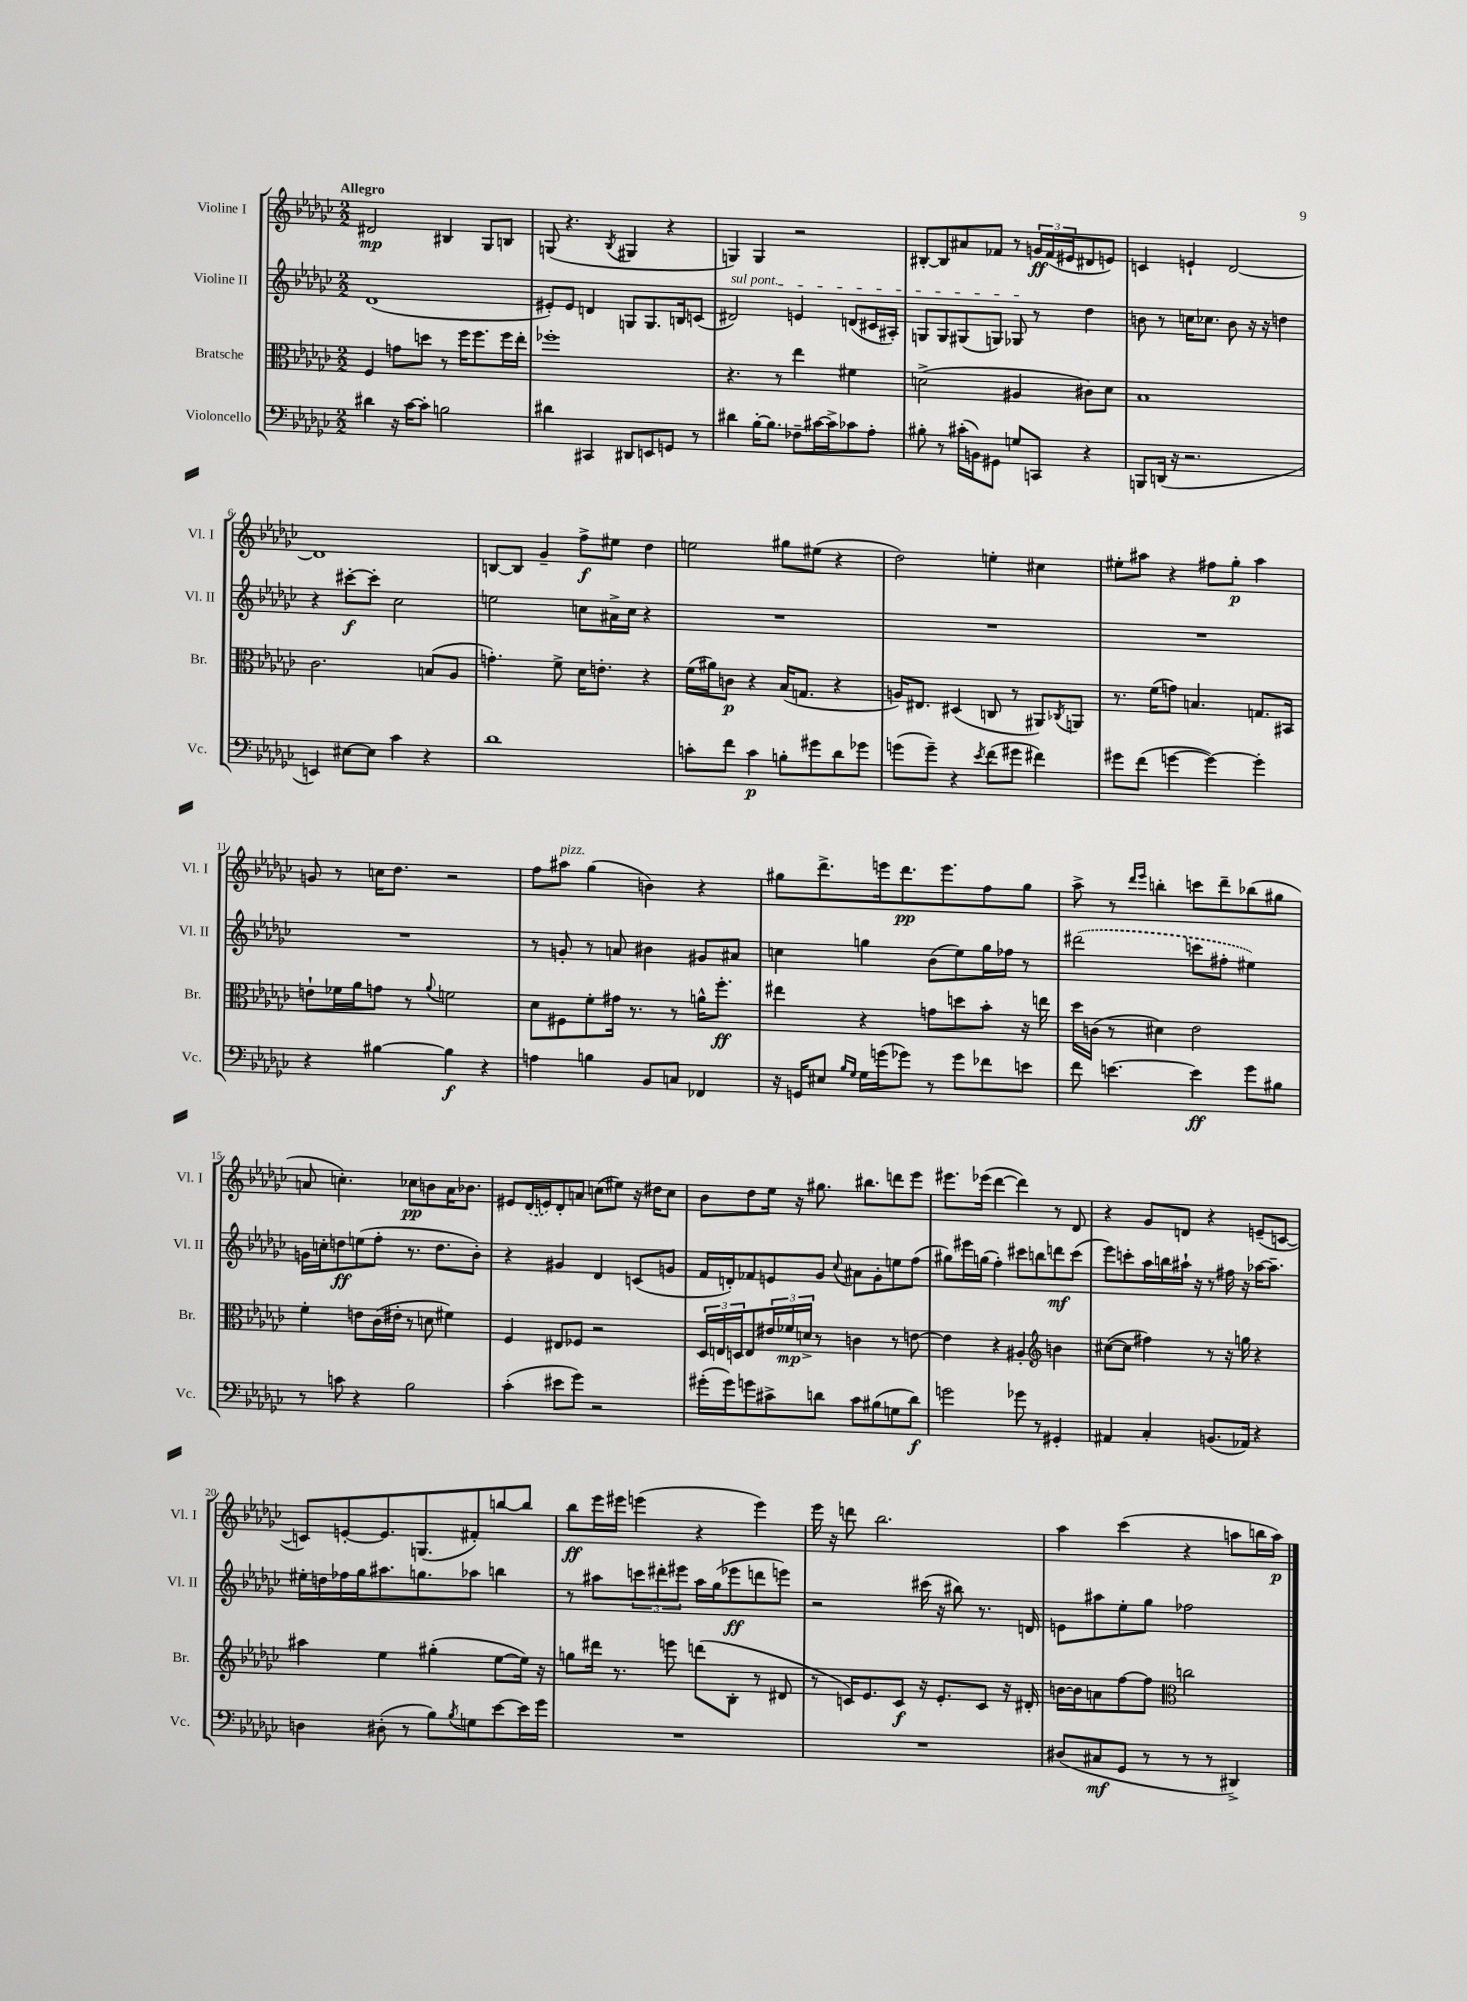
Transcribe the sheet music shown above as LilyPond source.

<<
\new StaffGroup <<
\new Staff = "s0" \with { instrumentName = "Violine I" shortInstrumentName = "Vl. I" } {
    \clef treble \key ges \major \numericTimeSignature \time 2/2 \tempo "Allegro"
    dis'2\mp bis4 ges8 b8 |
    g8( r4. \acciaccatura { bes8 } gis4 r4 |
    g4) g4 r2 |
    bis8~-. bis8 ais'8 fes'8 r8 \tuplet 3/2 { g'16\ff fes'16( eis'16 } dis'8 e'8) |
    c'4 e'4-! des'2~ |
    des'1 |
    b8~ b8 ges'4-- f''8->\f eis''8 des''4 |
    e''2 gis''8 eis''8( r4 |
    des''2) e''4-. cis''4 |
    eis''8-. ais''8 r4 fis''8 ges''8-.\p ais''4 |
    g'8 r8 c''16 des''8. r2 |
    f''8 ais''8^\markup { \italic "pizz." } ges''4( b'4) r4 |
    gis''8 des'''8.-> e'''16 des'''8.\pp e'''8. f''8 gis''8 |
    aes''8-> r8 \grace { des'''16 ees'''16 } b''4-. c'''8 des'''8-- bes''8( gis''8 |
    a'8 c''4.-.) ces''8\pp b'8 a'16 bes'8. |
    eis'8 \once \slurDashed des'16( e'16) des'8-. a'8 c''8( eis''8) r16 dis''16 c''8 |
    bes'8 des''8 ees''16 r16 gis''8. bis''8. d'''8 ees'''8 |
    eis'''8. ees'''16( des'''4~ des'''4) r8 des'8 |
    r4 ges'8 d'8 r4 e'8--( c'8~ |
    c'8) e'8~-. e'8. g8.( fis'8-.) b''8~ b''8 |
    bes''8\ff ees'''16 eis'''16 e'''4( r4 e'''4) |
    ees'''16 r16 d'''8 bes''2. |
    aes''4 ces'''4( r4 a''8 b''16 a''16\p) \bar "|." |
}
\new Staff = "s1" \with { instrumentName = "Violine II" shortInstrumentName = "Vl. II" } {
    \clef treble \key ges \major \numericTimeSignature \time 2/2
    des'1( |
    eis'8-.) eis'8 d'4 g8 g8. b16 c'8( |
    \once \override TextSpanner.bound-details.left.text = \markup { \italic "sul pont." } dis'2\startTextSpan) e'4 d'8( cis'16 ais16-.) |
    g8 g8 gis8( g8) ges8\stopTextSpan r8 des''4 |
    b'8 r8 c''16 ces''8. b'8 r16 r16 d''4 |
    r4 cis'''8~-.\f cis'''8-. ces''2 |
    e''2 c''8 ais'16-> c''16 r4 |
    R1 |
    R1 |
    R1 |
    R1 |
    r8 g'8-. r8 a'8 bis'4 gis'8 ais'8 |
    c''4 g''4 bes'8( ees''8) g''16 fes''16 r8 |
    \once \slurDashed dis'''2( c'''8 fis''8-. eis''4) |
    g'16 c''16-. d''8\ff e''8( f''8-. r8. d''8. bes'8-.) |
    r4 gis'4 des'4 c'8( g'8 |
    f'16 d'16-.) fes'8 e'8 ges'8 \appoggiatura { ces''8 } ais'8 ges'8-. e''8 f''8( |
    gis''8) eis'''16 g''16( f''4-.) cis'''8 b''8 d'''8\mf cis'''8( |
    ees'''8) c'''8-. aes''16 b''16 ais''16-! r16 r8 fis''16 r16 aes''16~ aes''8.-- |
    eis''16-. d''16 fes''16 ges''16 ais''8. g''8. aes''8 b''4 |
    r8 ais''8 \tuplet 3/2 { c'''8 dis'''8-. eis'''8 } ais''16 ges''16( ees'''8\ff d'''8 e'''8) |
    r2 cis'''16( r16 bis''8) r8. d'16 |
    e'8 ais''8 ees''8-. ges''8 fes''2 \bar "|." |
}
\new Staff = "s2" \with { instrumentName = "Bratsche" shortInstrumentName = "Br." } {
    \clef alto \key ges \major \numericTimeSignature \time 2/2
    f4 g'8 d''8 r8 f''16 f''8. f''16 ees''16-. |
    fes''1-. |
    r4. r8 ees''4 fis'4 |
    d'2->( ais4 cis'8) d'8 |
    bes1 |
    ces'2. b8( aes8 |
    g'4.-.) f'8-> des'16 e'8.-. r4 |
    f'16( ais'16) c'8\p r4 bes16( g8. r4 |
    a16) eis8. dis4( c8 r8 ais,8) \acciaccatura { ces8 } a,8 |
    r8. f'16( g'8) b4. g8. bis,16 |
    e'8-! fes'16 aes'16 g'8 r8 \appoggiatura { aes'8 } f'2 |
    des'8 fis8 f'8-. gis'16 r8. r8 a'16-^ f''8.-.\ff |
    eis''4 r4 g'8 d''8 bes'8-. r16 e''16 |
    des''16 c'16( r8 dis'4) ees'2 |
    f'4-. e'8 ces'16( eis'16-. r8 d'8 fis'4) |
    f4 eis8 fes8 r2 |
    \tuplet 3/2 { des16 e16 d16 } e8 \tuplet 3/2 { eis'16 fes'16\mp d'16-> } r8 c'4 r8 e'8~ |
    e'4 r4 ais4-. \clef treble b'4 |
    cis''8~( cis''8 fis''4) r8 r16 g''16 r4 |
    ais''4 ees''4 gis''4-.( ees''8~ ees''16) r16 |
    g''8 dis'''16 r8. e'''8 d'''8( bes8-. r8 dis'8 |
    r8 c'16) ees'8. c'8\f r16 ees'8.-. c'8 r16 dis'16-. |
    b'16~ b'16 a'8 f''8~ f''8 \clef alto c''2 \bar "|." |
}
\new Staff = "s3" \with { instrumentName = "Violoncello" shortInstrumentName = "Vc." } {
    \clef bass \key ges \major \numericTimeSignature \time 2/2
    dis'4 r16 ces'16~ ces'8-. b2 |
    dis'4 cis,4 dis,8 e,8 g,8 r8 |
    dis'4 bes16~-. bes8. fes8-- cis'16~ cis'16-> ces'8 aes8-. |
    bis8-. r8 cis'16-.( b,16) gis,8 g8 c,8 r4 |
    b,,8 d,16( r16 r2. |
    e,4) eis8~ eis8 ces'4 r4 |
    des'1 |
    c'8-. f'8 c'4\p b8-. gis'8 des'8 ges'8 |
    g'8( g'8--) r4 \acciaccatura { ees'8 } f'8( gis'8 fis'4) |
    gis'8 f'8( g'4~ g'4~) g'4-. |
    r4 bis4~ bis4\f r4 |
    a4 b4 bes,8 c8 fes,4 |
    r16 g,16 eis8 \grace { bes16 ges16 } ges16 g'16( ges'8) r8 ges'8 fes'8 e'8 |
    f'8 e'4.~ e'4\ff ges'8 bis8 |
    r8 c'8 r4 bes2 |
    ces'4-.( eis'8 ges'8) r2 |
    gis'16-.( gis'16) g'8 cis'8-> d'8 cis'8 bis8( g8 d'8\f) |
    g'2 ges'8 r8 gis,4-. |
    ais,4 ces4-. b,8.( aes,16) r4 |
    d4 dis8-.( r8 bes8) \acciaccatura { bes8 } g8 ees'8~ ees'16 ges'16 |
    R1 |
    R1 |
    dis8( cis8\mf ges,8 r8 r8 r8 dis,4->) \bar "|." |
}
>>
>>
